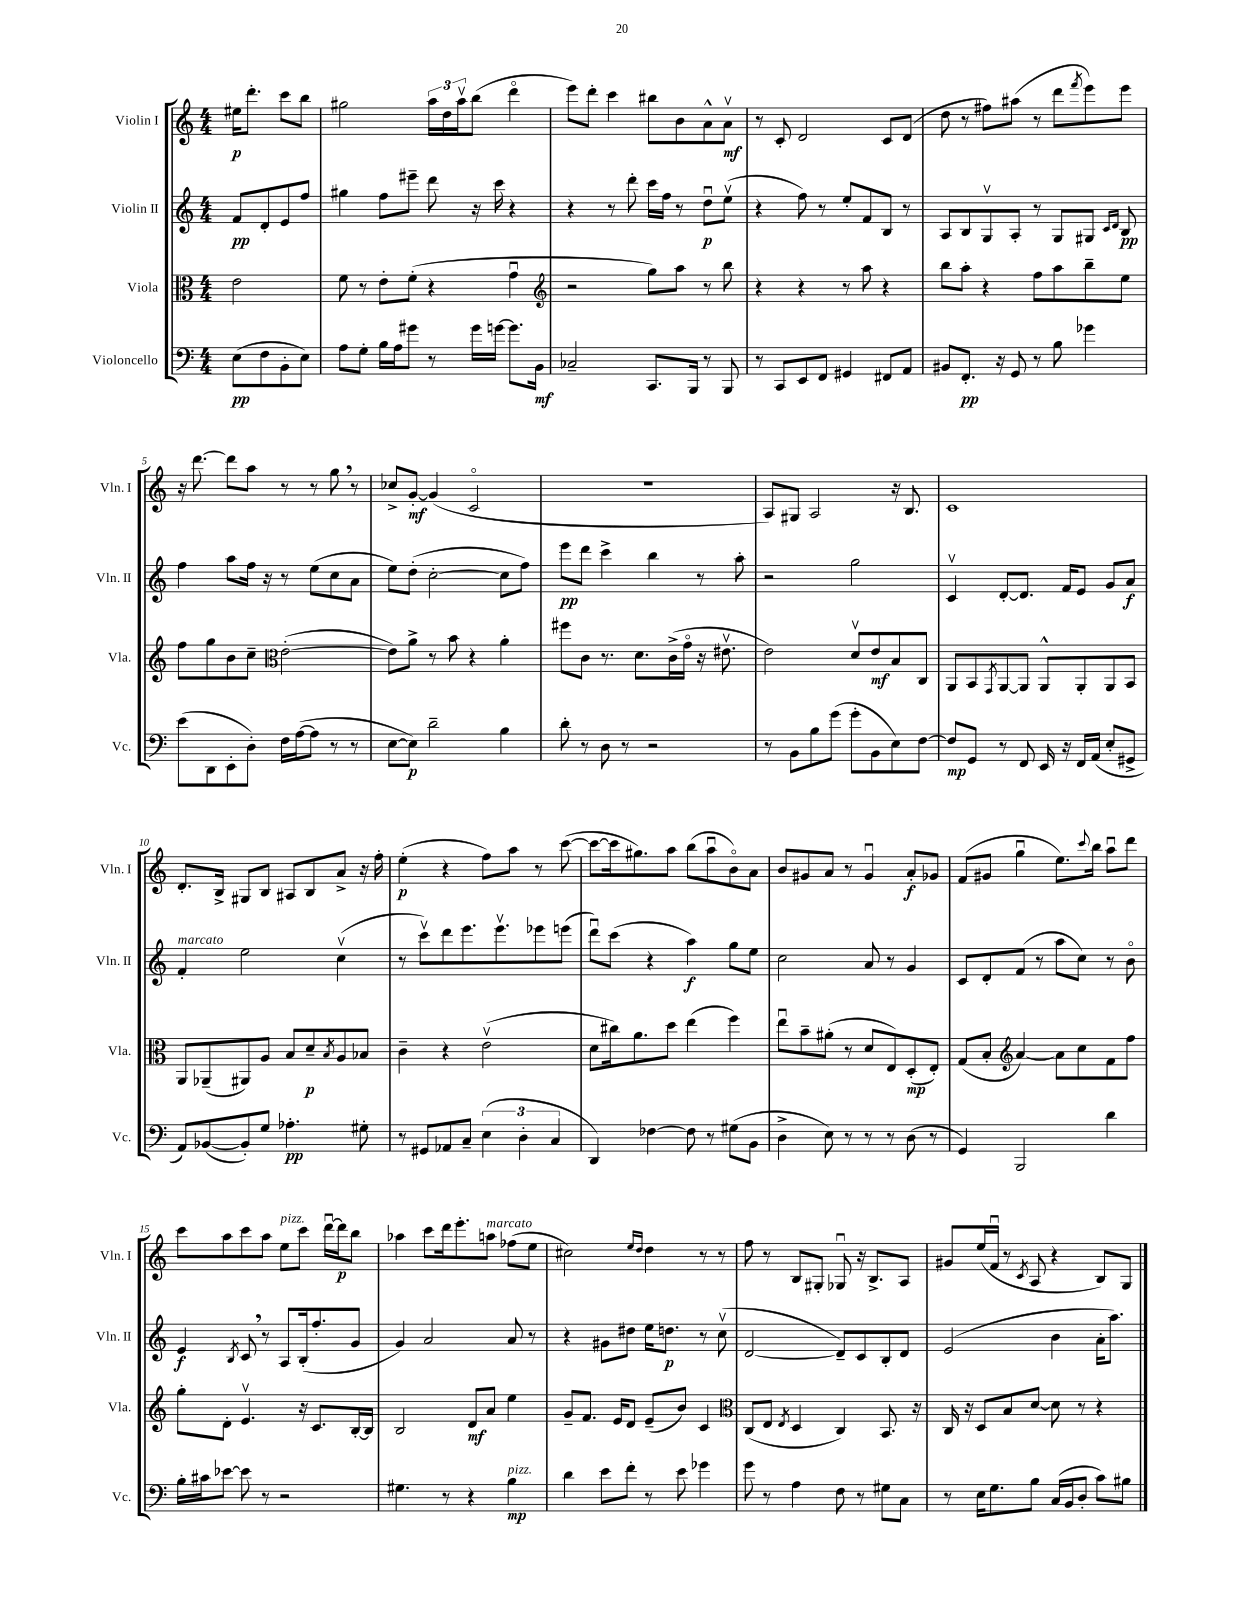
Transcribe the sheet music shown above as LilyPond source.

<<
\new StaffGroup <<
\new Staff = "s0" \with { instrumentName = "Violin I" shortInstrumentName = "Vln. I" } {
    \clef treble \key c \major \numericTimeSignature \time 4/4 \partial 2
    eis''16\p d'''8.-. c'''8 b''8 |
    gis''2 \tuplet 3/2 { a''16 d''16 a''16\upbow } b''8( d'''4\flageolet |
    e'''8) d'''8-. c'''4 bis''8 b'8 a'8-^ a'8\upbow\mf |
    r8 c'8-. d'2 c'8 d'8( |
    d''8 r8 fis''8) ais''8( r8 d'''8 \acciaccatura { f'''8 } e'''8) e'''8 |
    r16 d'''8.~ d'''8 a''8 r8 r8 g''8 \breathe r8 |
    ces''8-> g'8~-.\mf g'4( c'2\flageolet |
    r1 |
    a8) gis8 a2 r16 b8. |
    c'1 |
    d'8.-. b16-> gis8 b8 ais8 b8 a'8-> r16 f''16-. |
    e''4-.\p( r4 f''8) a''8 r8 c'''8~( |
    c'''8~ c'''16 gis''8.) a''8 b''8( a''8\downbow b'8\flageolet) a'8 |
    b'8 gis'8 a'8 r8 gis'4\downbow a'8-.\f ges'8 |
    f'8( gis'8 g''4\downbow e''8.) \appoggiatura { c'''8 } b''16 a''8\downbow d'''8 |
    c'''8 a''8 c'''8 a''8 e''8^\markup { \italic "pizz." } c'''8 d'''16~\downbow d'''16\p b''8 |
    aes''4 c'''8 d'''16 e'''8.-. a''8^\markup { \italic "marcato" } fes''8( e''8 |
    cis''2) \grace { e''16 d''16 } d''4 r8 r8 |
    f''8 r8 b8 gis8-. ges8\downbow r16 b8.-> a8 |
    gis'8 e''16( f'16\downbow r8 \acciaccatura { c'8 } a8 r4 b8) g8 \bar "|." |
}
\new Staff = "s1" \with { instrumentName = "Violin II" shortInstrumentName = "Vln. II" } {
    \clef treble \key c \major \numericTimeSignature \time 4/4 \partial 2
    f'8\pp d'8-. e'8 f''8 |
    gis''4 f''8 eis'''8-- d'''8 r16 c'''16 r4 |
    r4 r8 d'''8-. c'''16 f''16 r8 d''8\downbow\p e''8\upbow( |
    r4 f''8) r8 e''8-. f'8 b8 r8 |
    a8 b8 g8\upbow a8-. r8 g8 gis8 \grace { c'16 d'16 } b8\pp |
    f''4 a''8 f''16 r16 r8 e''8( c''8 a'8 |
    e''8) d''8-.( c''2~-. c''8 f''8) |
    e'''8\pp d'''8 c'''4-> b''4 r8 a''8-. |
    r2 g''2 |
    c'4\upbow d'8~-. d'8. f'16 e'8 g'8 a'8\f |
    f'4-.^\markup { \italic "marcato" } e''2 c''4\upbow( |
    r8 c'''8\upbow) d'''8 e'''8. e'''8.\upbow ees'''8 e'''8( |
    d'''8\downbow) c'''8( r4 a''4\f) g''8 e''8 |
    c''2 a'8 r8 g'4 |
    c'8 d'8-. f'8( r8 a''8 c''8) r8 b'8\flageolet |
    e'4\f \acciaccatura { b8 } c'8 \breathe r8 a8 b16-.( f''8.-. g'8 |
    g'4) a'2 a'8 r8 |
    r4 gis'8 dis''8 e''16 d''8.\p r8 c''8\upbow( |
    d'2~ d'8--) c'8 b8-. d'8 |
    e'2( b'4 a'16-. a''8.) \bar "|." |
}
\new Staff = "s2" \with { instrumentName = "Viola" shortInstrumentName = "Vla." } {
    \clef alto \key c \major \numericTimeSignature \time 4/4 \partial 2
    e'2 |
    f'8 r8 e'8-. f'8-.( r4 g'4\downbow |
    \clef treble r2 g''8) a''8 r8 b''8 |
    r4 r4 r8 a''8 r4 |
    b''8 a''8-. r4 f''8 a''8 b''8-- e''8 |
    f''8 g''8 b'8 c''8-- \clef alto e'2~-.( |
    e'8) a'8-> r8 b'8 r4 a'4-. |
    fis''8 c'8 r8. d'8. c'16->( g'16\flageolet r16 eis'8.\upbow |
    e'2) d'8\upbow e'8\mf b8 c8 |
    a,8 b,8 \acciaccatura { g,8 } a,8~ a,8 a,8-^ a,8-. a,8 b,8 |
    a,8 aes,8--( ais,8) a8 b8 d'8--\p \acciaccatura { b8 } a8 bes8 |
    c'4-- r4 e'2\upbow( |
    d'8 cis''16) a'8. d''8 e''4( f''4) |
    e''8\downbow b'8-- ais'8-.( r8 d'8 e8) d8-.\mp( e8-.) |
    g8( b8-. \clef treble a'4~) a'8 c''8 f'8 f''8 |
    g''8-. d'8-. e'4.\upbow r16 c'8. b16~-. b16 |
    b2 d'8\mf a'8 e''4 |
    g'8-- f'8. e'16 d'8 e'8--( b'8) c'4 |
    \clef alto c8( e8 \acciaccatura { e8 } d4 c4) b,8. r16 |
    c16 r16 d8 b8 d'8~ d'8 r8 r4 \bar "|." |
}
\new Staff = "s3" \with { instrumentName = "Violoncello" shortInstrumentName = "Vc." } {
    \clef bass \key c \major \numericTimeSignature \time 4/4 \partial 2
    e8\pp( f8 b,8-. e8) |
    a8 g8-. b16 a16 gis'8 r8 gis'16 g'16~ g'8. b,16\mf |
    ces2-- c,8. b,,16 r8 b,,8 |
    r8 c,8 e,8 f,8 gis,4 fis,8 a,8 |
    bis,8 f,8.-.\pp r16 g,8 r8 b8 ges'4 |
    e'8( d,8 e,8-. d8-.) f16 a16~( a8 r8 r8 |
    e8~ e8\p) d'2-- b4 |
    d'8-. r8 d8 r8 r2 |
    r8 b,8 b8 g'8( g'8-. b,8 e8) f8~ |
    f8\mp g,8 r8 f,8 e,16 r16 f,16 a,16( e8-. gis,8-> |
    a,8) bes,8~( bes,8-.) g8 aes4.-.\pp gis8-. |
    r8 gis,8 aes,8 c8-- \tuplet 3/2 { e4( d4-. c4 } |
    d,4) fes4~ fes8 r8 gis8( b,8 |
    d4-> e8) r8 r8 r8 d8( r8 |
    g,4) b,,2 d'4 |
    b16-. cis'16 ees'8~ ees'8 r8 r2 |
    gis4. r8 r4 b4\mp^\markup { \italic "pizz." } |
    d'4 e'8 f'8-. r8 e'8 ges'4 |
    g'8 r8 a4 f8 r8 gis8 c8 |
    r8 e16 g8. b8 c16( b,16 d8-. c'8) bis8 \bar "|." |
}
>>
>>
